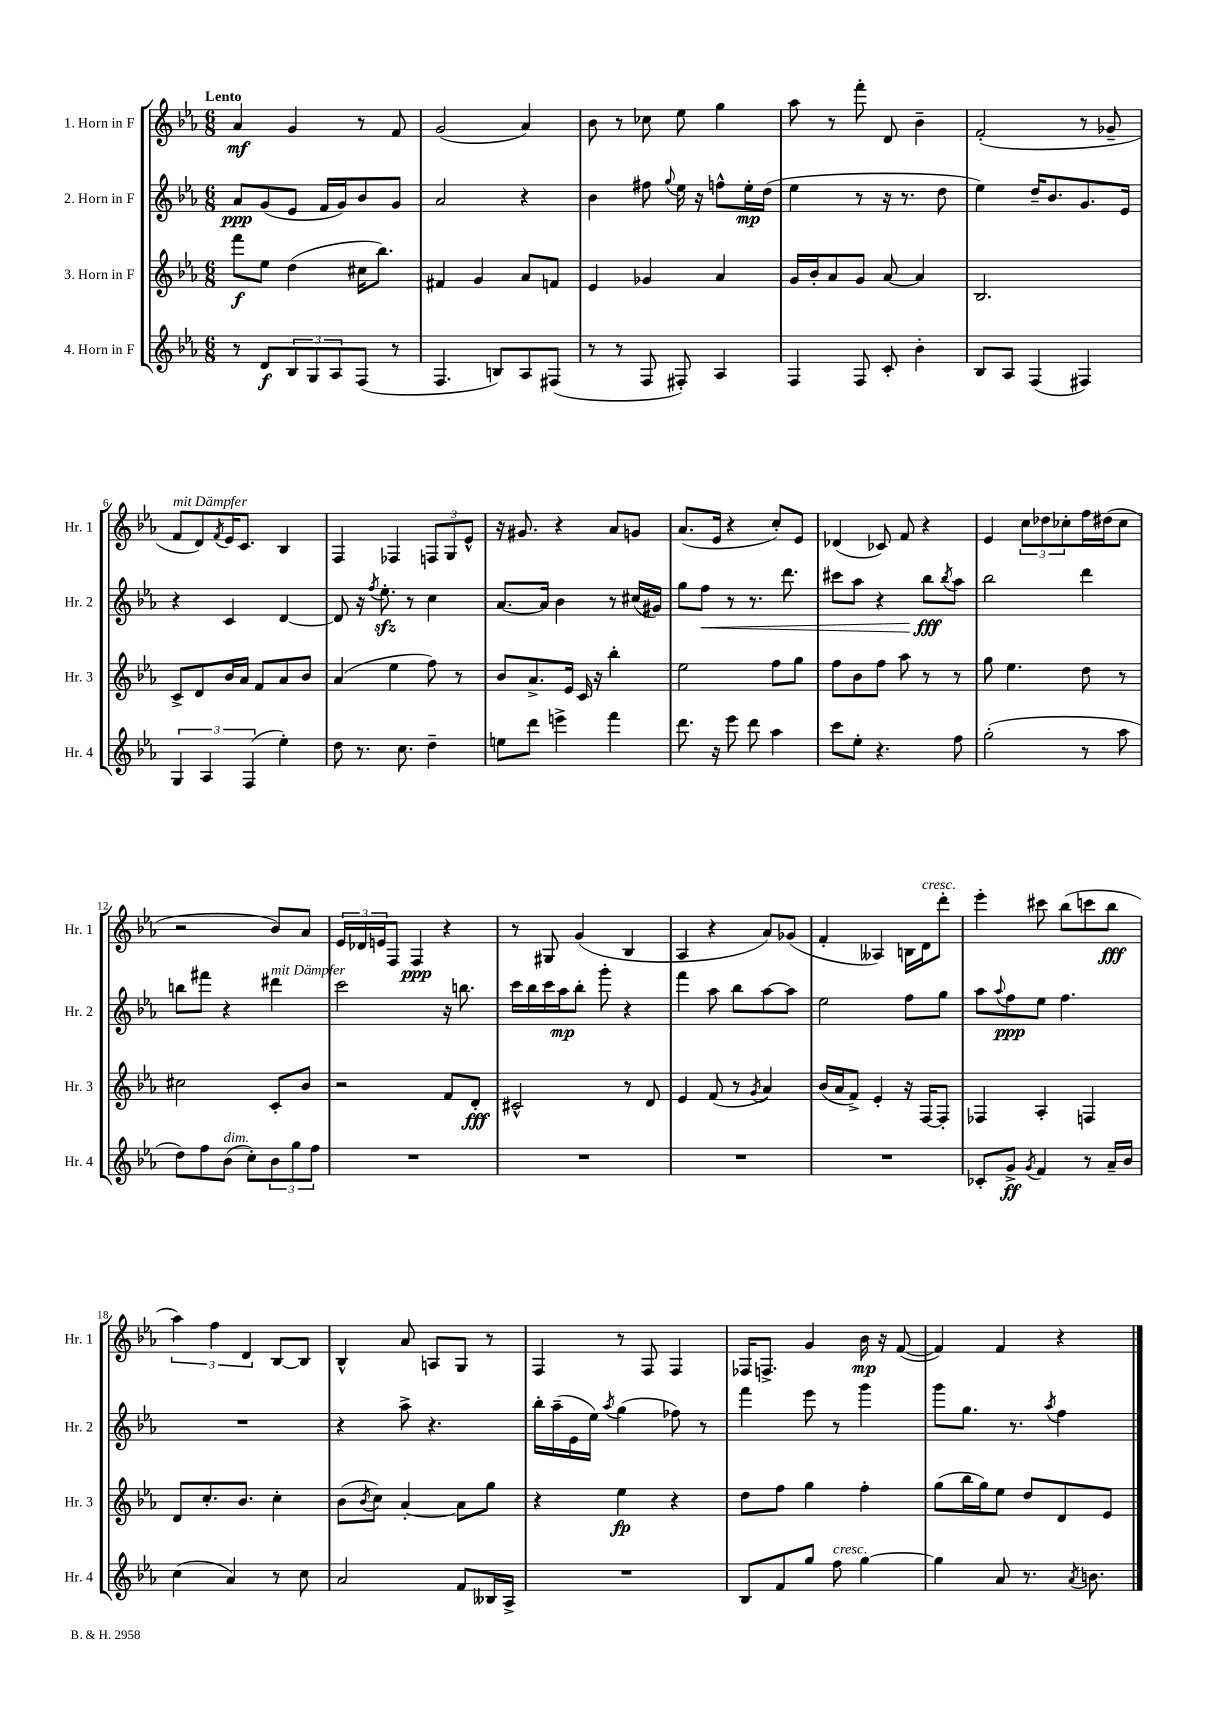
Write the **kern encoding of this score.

**kern	**dynam	**kern	**dynam	**kern	**dynam	**kern	**dynam
*part4	*part4	*part3	*part3	*part2	*part2	*part1	*part1
*staff4	*staff4	*staff3	*staff3	*staff2	*staff2	*staff1	*staff1
*I"4. Horn in F	*	*I"3. Horn in F	*	*I"2. Horn in F	*	*I"1. Horn in F	*
*I'Hr. 4	*	*I'Hr. 3	*	*I'Hr. 2	*	*I'Hr. 1	*
*clefG2	*	*clefG2	*	*clefG2	*	*clefG2	*
*k[b-e-a-]	*	*k[b-e-a-]	*	*k[b-e-a-]	*	*k[b-e-a-]	*
*M6/8	*	*M6/8	*	*M6/8	*	*M6/8	*
=1	=1	=1	=1	=1	=1	=1	=1
!	!	!	!	!	!	!LO:TX:a:B:t=Lento	!
8r	.	8fff\L	f	8a-/L	ppp	4a-/	mf
8d/L	f	8ee-\J	.	(8g/	.	.	.
12B-/	.	(4dd\	.	8e-/J	.	4g/	.
12G/	.	.	.	.	.	.	.
.	.	.	.	16f/LL	.	.	.
12A-/	.	.	.	.	.	.	.
.	.	.	.	16g/J)	.	.	.
(8F/J	.	16cc#X\KL	.	8b-/	.	8r	.
.	.	8.bb-\J)	.	.	.	.	.
8r	.	.	.	8g/J	.	8f/	.
=2	=2	=2	=2	=2	=2	=2	=2
4.F/	.	4f#X/	.	2a-/	.	(2g/	.
.	.	4g/	.	.	.	.	.
8Bn/L)	.	.	.	.	.	.	.
8A-/	.	8a-/L	.	4r	.	4a-/)	.
(8F#X/J	.	8fn/J	.	.	.	.	.
=3	=3	=3	=3	=3	=3	=3	=3
8r	.	4e-/	.	4b-\	.	8b-\	.
8r	.	.	.	.	.	8r	.
8F/	.	4g-X/	.	8ff#X\	.	8cc-X\	.
.	.	.	.	8qqgg/	.	.	.
8F#X'/)	.	.	.	16ee-\	.	8ee-\	.
.	.	.	.	16r	.	.	.
4A-/	.	4a-/	.	8ffn^^\L	.	4gg\	.
.	.	.	.	16ee-'\L	mp	.	.
.	.	.	.	(16dd\JJ	.	.	.
=4	=4	=4	=4	=4	=4	=4	=4
4F/	.	16g/LL	.	4ee-\	.	8aa-\	.
.	.	16b-'/J	.	.	.	.	.
.	.	8a-/	.	.	.	8r	.
8F/	.	8g/J	.	8r	.	8fff'\	.
8c'/	.	[8a-/	.	16r	.	8d/	.
.	.	.	.	8.r	.	.	.
4b-'\	.	4a-/]	.	.	.	4b-~\	.
.	.	.	.	8dd\	.	.	.
=5	=5	=5	=5	=5	=5	=5	=5
8B-/L	.	2.B-/	.	4ee-\)	.	(2f'/	.
8A-/J	.	.	.	.	.	.	.
(4F/	.	.	.	16dd~/KL	.	.	.
.	.	.	.	8.b-/	.	.	.
4F#X/)	.	.	.	8.g/	.	8r	.
.	.	.	.	.	.	8g-X~/	.
.	.	.	.	16e-/Jk	.	.	.
!!LO:LB:g=z
=6	=6	=6	=6	=6	=6	=6	=6
!	!	!	!	!	!	!LO:TX:a:i:t=mit Dämpfer	!
6G/	.	8c^/L	.	4r	.	8f/L	.
.	.	8d/	.	.	.	8d/)	.
6A-/	.	.	.	.	.	.	.
.	.	.	.	.	.	8qf/	.
.	.	16b-/L	.	4c/	.	16e-/K	.
.	.	16a-/JJ	.	.	.	8.c/J	.
(6F/	.	.	.	.	.	.	.
.	.	8f/L	.	.	.	.	.
4ee-'\)	.	8a-/	.	[4d/	.	4B-/	.
.	.	8b-/J	.	.	.	.	.
=7	=7	=7	=7	=7	=7	=7	=7
8dd\	.	(4a-/	.	8d/]	.	4F/	.
8.r	.	.	.	16r	.	.	.
.	.	.	.	8qff/	.	.	.
.	.	.	.	8.ee-zz'\	.	.	.
.	.	4ee-\	.	.	.	4F-X/	.
8.cc\	.	.	.	.	.	.	.
.	.	.	.	8r	.	.	.
4dd~\	.	8ff\)	.	4cc\	.	12Fn/L	.
.	.	.	.	.	.	12G/	.
.	.	8r	.	.	.	.	.
.	.	.	.	.	.	12e-^^/J	.
=8	=8	=8	=8	=8	=8	=8	=8
8een\L	.	8b-/L	.	[8.a-/L	.	16r	.
.	.	.	.	.	.	8.g#X/	.
8ddd\J	.	8.a-^/	.	.	.	.	.
.	.	.	.	16a-/Jk]	.	.	.
4eeen^\	.	.	.	4b-\	.	4r	.
.	.	16e-/Jk	.	.	.	.	.
.	.	16c/	.	.	.	.	.
.	.	16r	.	.	.	.	.
4fff\	.	4bb-'\	.	8r	.	8a-/L	.
.	.	.	.	(16cc#X/LL	.	8gn/J	.
.	.	.	.	16g#X/JJ)	.	.	.
=9	=9	=9	=9	=9	=9	=9	=9
8.ddd\	.	2ee-\	.	8gg\L	.	(8.a-/L	.
!	!	!	!	!	!LO:HP:b	!	!
.	.	.	.	8ff\J	<	.	.
16r	.	.	.	.	.	16e-/Jk	.
8eee-\	.	.	.	8r	.	4r	.
8ddd\	.	.	.	8.r	.	.	.
4aa-\	.	8ff\L	.	.	.	8cc'/L)	.
.	.	.	.	8.ddd\	.	.	.
.	.	8gg\J	.	.	.	8e-/J	.
=10	=10	=10	=10	=10	=10	=10	=10
8ccc\L	.	8ff\L	.	8ccc#X\L	.	(4d-X/	.
8ee-'\J	.	8b-\	.	8aa-\J	.	.	.
4.r	.	8ff\J	.	4r	.	8c-X/)	.
.	.	8aa-\	.	.	.	8f/	.
.	.	8r	.	8bb-\L	fff	4r	.
.	.	.	.	8qbb-/	.	.	.
8ff\	.	8r	.	8aa-\J	[	.	.
=11	=11	=11	=11	=11	=11	=11	=11
(2gg'\	.	8gg\	.	2bb-\	.	4e-/	.
.	.	4.ee-\	.	.	.	.	.
.	.	.	.	.	.	12cc\L	.
.	.	.	.	.	.	12dd-X\	.
.	.	.	.	.	.	12cc-X'\	.
8r	.	8dd\	.	4ddd\	.	16ff\L	.
.	.	.	.	.	.	(16dd#X\J	.
8aa-\	.	8r	.	.	.	8cc-\J	.
!!LO:LB:g=z
=12	=12	=12	=12	=12	=12	=12	=12
8dd\L)	.	2cc#X\	.	8bbn\L	.	2r	.
8ff\	.	.	.	8fff#X\J	.	.	.
!LO:TX:a:i:t=dim.	!	!	!	!	!	!	!
(8b-\J	.	.	.	4r	.	.	.
8cc'\L)	.	.	.	.	.	.	.
!	!	!	!	!LO:TX:a:i:t=mit Dämpfer	!	!	!
12b-\	.	8c'/L	.	4ddd#X\	.	8b-/L)	.
12gg\	.	.	.	.	.	.	.
.	.	8b-/J	.	.	.	8a-/J	.
12ff\J	.	.	.	.	.	.	.
=13	=13	=13	=13	=13	=13	=13	=13
2.r	.	2r	.	2ccc\	.	24e-/LL	.
.	.	.	.	.	.	24d-X/	.
.	.	.	.	.	.	24en/J	.
.	.	.	.	.	.	8F/J	.
.	.	.	.	.	.	4F/	ppp
.	.	8f/L	.	16r	.	4r	.
.	.	.	.	8.bbn\	.	.	.
.	.	8d'/J	fff	.	.	.	.
=14	=14	=14	=14	=14	=14	=14	=14
2.r	.	2c#X^^/	.	16ccc\LL	.	8r	.
.	.	.	.	16bb-\	.	.	.
.	.	.	.	16ccc\	.	8G#X/	.
.	.	.	.	16aa-\J	mp	.	.
.	.	.	.	8bb-'\J	.	(4g/	.
.	.	.	.	8ggg'\	.	.	.
.	.	8r	.	4r	.	4B-/	.
.	.	8d/	.	.	.	.	.
=15	=15	=15	=15	=15	=15	=15	=15
2.r	.	4e-/	.	4fff\	.	4A-/	.
.	.	(8f/	.	8aa-\	.	4r	.
.	.	8r	.	8bb-\L	.	.	.
.	.	8qg/	.	.	.	.	.
.	.	4a-/)	.	[8aa-\	.	8a-/L)	.
.	.	.	.	8aa-\J]	.	(8g-X/J	.
=16	=16	=16	=16	=16	=16	=16	=16
2.r	.	(16b-/LL	.	2ee-\	.	4f'/	.
.	.	16a-/J	.	.	.	.	.
.	.	8f^/J)	.	.	.	.	.
.	.	4e-'/	.	.	.	4A--X/)	.
.	.	16r	.	8ff\L	.	16Bn\LL	.
!	!	!	!	!	!	!LO:TX:a:i:t=cresc.	!
.	.	[16F/KL	.	.	.	16d\J	.
.	.	8F'/J]	.	8gg\J	.	8ddd'\J	.
=17	=17	=17	=17	=17	=17	=17	=17
8c-X'/L	.	4F-X/	.	8aa-\L	.	4eee-'\	.
.	.	.	.	8qqaa-/	.	.	.
8g^/J	ff	.	.	8ff\	ppp	.	.
8qg/	.	.	.	.	.	.	.
4f/	.	4A-'/	.	8ee-\J	.	8ccc#X\	.
.	.	.	.	4.ff\	.	(8bb-\L	.
8r	.	4Fn/	.	.	.	8cccn\	.
16a-~/LL	.	.	.	.	.	8bb-\J	fff
16b-/JJ	.	.	.	.	.	.	.
!!LO:LB:g=z
=18	=18	=18	=18	=18	=18	=18	=18
(4cc\	.	8d/L	.	2.r	.	6aa-\)	.
.	.	8.cc'/	.	.	.	.	.
.	.	.	.	.	.	6ff\	.
4a-/)	.	.	.	.	.	.	.
.	.	8.b-/J	.	.	.	.	.
.	.	.	.	.	.	6d/	.
8r	.	4cc'\	.	.	.	[8B-/L	.
8cc\	.	.	.	.	.	8B-/J]	.
=19	=19	=19	=19	=19	=19	=19	=19
2a-/	.	(8b-\L	.	4r	.	4B-^^/	.
.	.	8qb-/	.	.	.	.	.
.	.	8cc\J)	.	.	.	.	.
.	.	[4a-'/	.	8aa-^\	.	8a-/	.
.	.	.	.	4.r	.	8An/L	.
8f/L	.	8a-\L]	.	.	.	8G/J	.
16B--X/L	.	8gg\J	.	.	.	8r	.
16A-^/JJ	.	.	.	.	.	.	.
=20	=20	=20	=20	=20	=20	=20	=20
2.r	.	4r	.	16bb-'\LL	.	4F/	.
.	.	.	.	(16aa-~\	.	.	.
.	.	.	.	16e-\	.	.	.
.	.	.	.	16ee-\JJ)	.	.	.
.	.	.	.	8qaa-/	.	.	.
.	.	4ee-\	fp	(4gg\	.	8r	.
.	.	.	.	.	.	8F/	.
.	.	4r	.	8ff-X\)	.	4F/	.
.	.	.	.	8r	.	.	.
=21	=21	=21	=21	=21	=21	=21	=21
8B-/L	.	8dd\L	.	4fff\	.	16F-X/KL	.
.	.	.	.	.	.	8.Fn^/J	.
8f/	.	8ff\J	.	.	.	.	.
8gg/J	.	4gg\	.	8eee-\	.	4g/	.
!LO:TX:a:i:t=cresc.	!	!	!	!	!	!	!
8ff\	.	.	.	8r	.	.	.
[4gg\	.	4ff'\	.	4ggg\	.	16b-\	mp
.	.	.	.	.	.	16r	.
.	.	.	.	.	.	([8f/	.
=22	=22	=22	=22	=22	=22	=22	=22
4gg\]	.	(8gg\L	.	8ggg\L	.	4f/])	.
.	.	16bb-\L	.	8.gg\J	.	.	.
.	.	16gg\J)	.	.	.	.	.
8a-/	.	8ee-\J	.	.	.	4f/	.
.	.	.	.	8.r	.	.	.
8.r	.	8dd/L	.	.	.	.	.
.	.	.	.	8qaa-/	.	.	.
.	.	8d/	.	4ff\	.	4r	.
8qa-/	.	.	.	.	.	.	.
8.bn\	.	.	.	.	.	.	.
.	.	8e-/J	.	.	.	.	.
==	==	==	==	==	==	==	==
*-	*-	*-	*-	*-	*-	*-	*-
